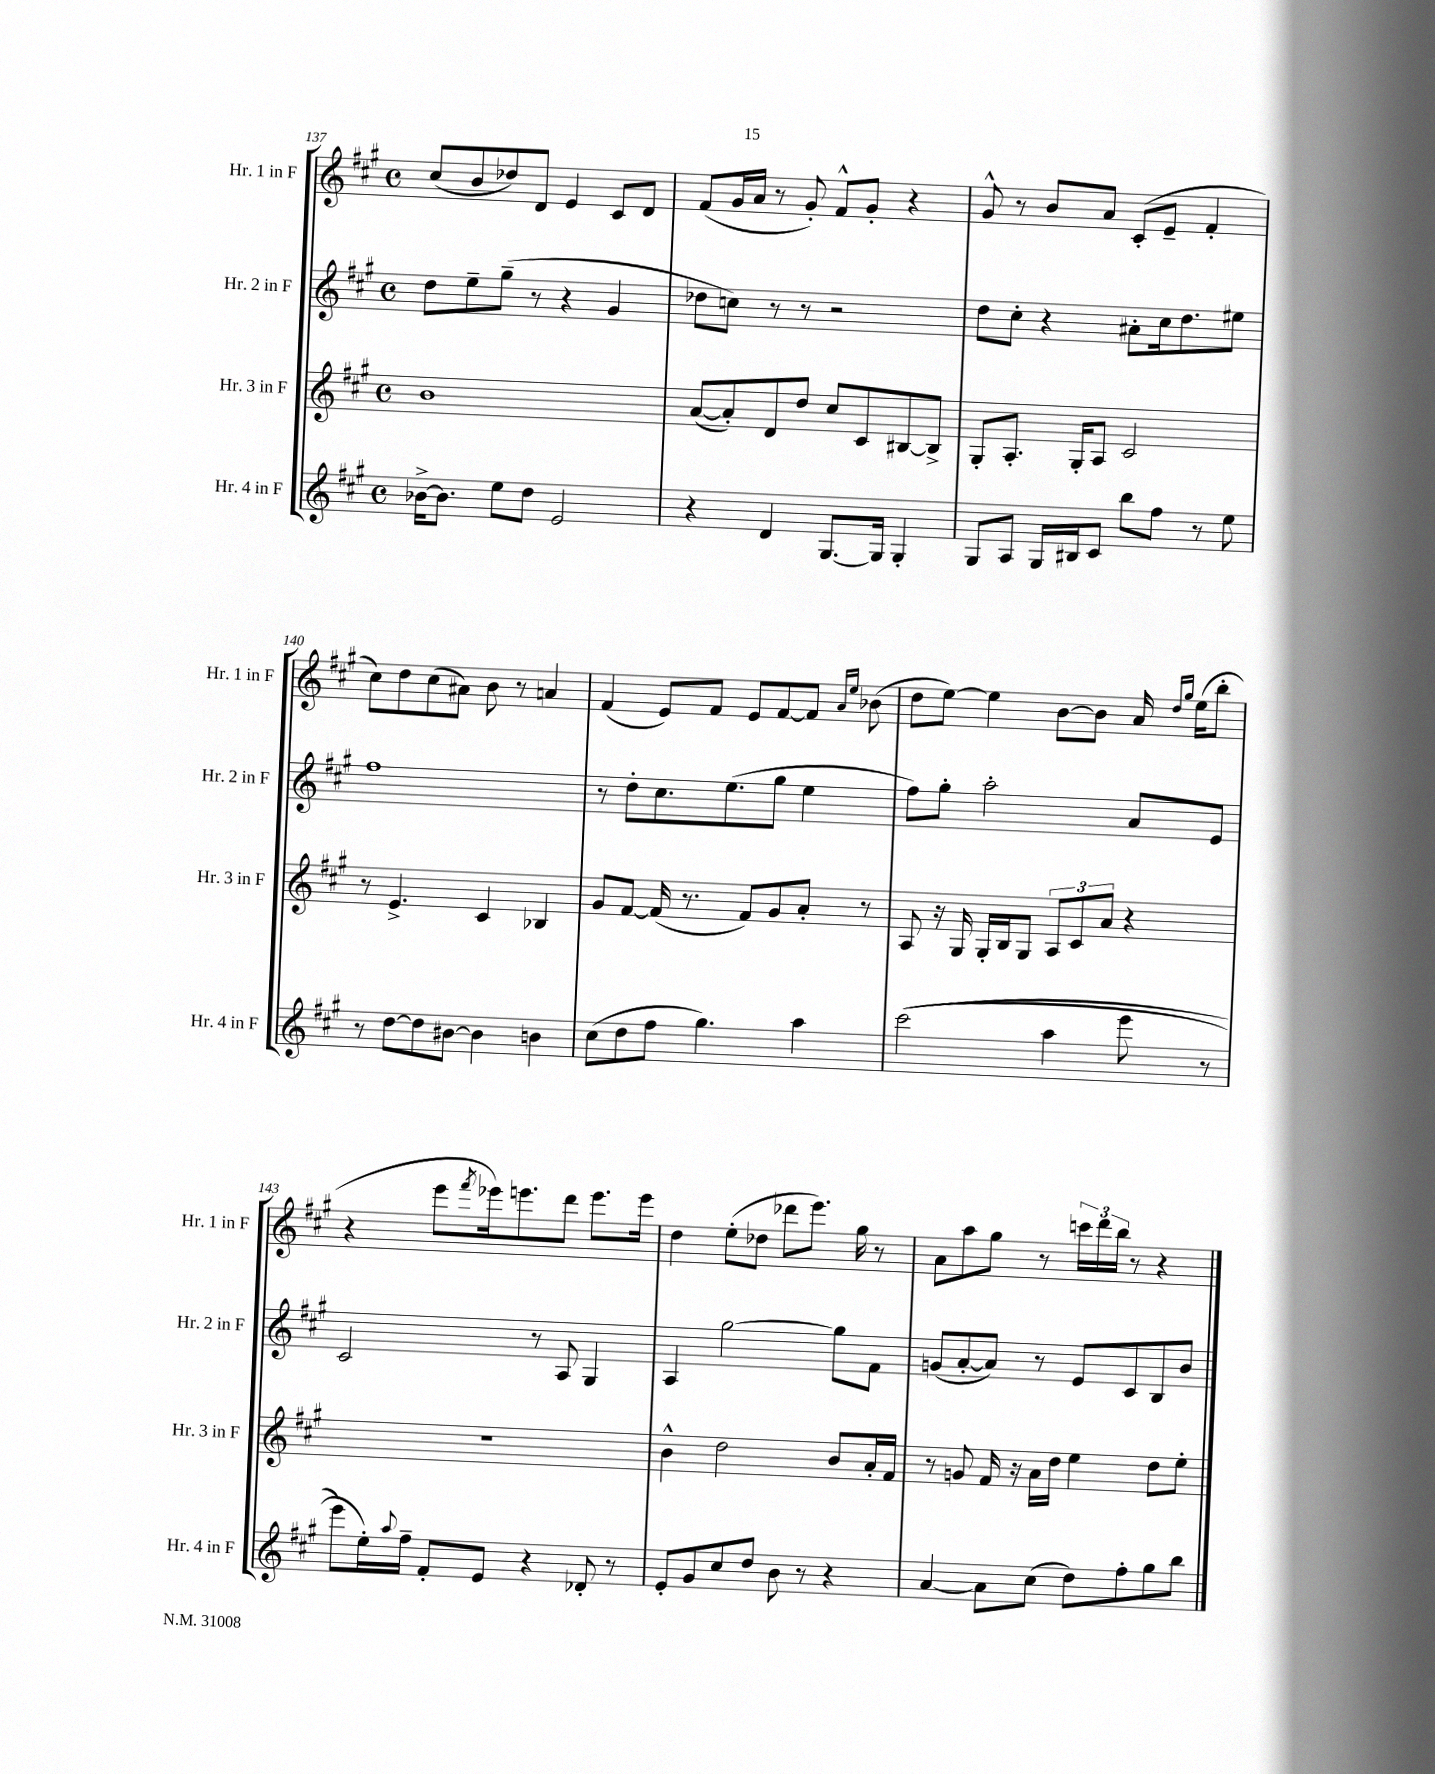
<<
\new StaffGroup <<
\new Staff = "s0" \with { instrumentName = "Hr. 1 in F" shortInstrumentName = "Hr. 1 in F" } {
    \clef treble \key a \major \defaultTimeSignature \time 4/4
    cis''8( b'8 des''8) d'8 e'4 cis'8 d'8 |
    fis'8( gis'16 a'16 r8 gis'8-.) fis'8-^ gis'8-. r4 |
    gis'8-^ r8 b'8 a'8 cis'8-.( e'8-- fis'4-. |
    cis''8) d''8 cis''8( ais'8) b'8 r8 a'4 |
    fis'4( e'8) fis'8 e'8 fis'8~ fis'8 \grace { a'16 e''16 } bes'8( |
    d''8 e''8~) e''4 b'8~ b'8 a'16 \grace { d''16 gis''16 } e''16( b''8-. |
    r4 e'''8 \acciaccatura { fis'''8 } ees'''16) e'''8. d'''8 e'''8. e'''16 |
    d''4 e''8-.( des''8 des'''8 e'''8.) gis''16 r8 |
    a'8 a''8 gis''8 r8 \tuplet 3/2 { c'''16 d'''16 b''16 } r8 r4 \bar "|." |
}
\new Staff = "s1" \with { instrumentName = "Hr. 2 in F" shortInstrumentName = "Hr. 2 in F" } {
    \clef treble \key a \major \defaultTimeSignature \time 4/4
    d''8 e''8-- gis''8--( r8 r4 gis'4 |
    des''8 c''8) r8 r8 r2 |
    d''8 cis''8-. r4 ais'8-. cis''16 d''8. eis''8 |
    fis''1 |
    r8 d''8-. cis''8. e''8.( gis''8 e''4 |
    fis''8) gis''8-. a''2-. a'8 e'8 |
    cis'2 r8 a8 gis4 |
    a4 gis''2~ gis''8 fis'8 |
    g'8( a'8~-. a'8) r8 e'8 cis'8 b8 b'8 \bar "|." |
}
\new Staff = "s2" \with { instrumentName = "Hr. 3 in F" shortInstrumentName = "Hr. 3 in F" } {
    \clef treble \key a \major \defaultTimeSignature \time 4/4
    b'1 |
    a'8~( a'8-.) d'8 d''8 cis''8 cis'8 bis8~ bis8-> |
    gis8-. a8.-. gis16-. a8 cis'2 |
    r8 e'4.-> cis'4 bes4 |
    gis'8 fis'8~ fis'16( r8. fis'8) gis'8 a'8-. r8 |
    a8 r16 gis16 gis16-. b16 gis8 \tuplet 3/2 { a8 cis'8 a'8 } r4 |
    R1 |
    b'4-^ d''2 b'8 a'16-. fis'16 |
    r8 g'8 fis'16 r16 a'16 d''16 e''4 d''8 e''8-. \bar "|." |
}
\new Staff = "s3" \with { instrumentName = "Hr. 4 in F" shortInstrumentName = "Hr. 4 in F" } {
    \clef treble \key a \major \defaultTimeSignature \time 4/4
    bes'16~-> bes'8. e''8 d''8 e'2 |
    r4 d'4 gis8.~ gis16 gis4-. |
    gis8 a8 gis16 bis16 cis'8 b''8 fis''8 r8 e''8 |
    r8 d''8~ d''8 bis'8~ bis'4 b'4 |
    cis''8( d''8 fis''8 gis''4.) a''4 |
    cis'''2(\( a''4 e'''8 r8 |
    e'''8) e''16-.\) \appoggiatura { a''8 } fis''16-- fis'8-. e'8 r4 des'8-. r8 |
    e'8-. gis'8 cis''8 d''8 b'8 r8 r4 |
    a'4~ a'8 cis''8( d''8) fis''8-. gis''8 b''8 \bar "|." |
}
>>
>>
\layout { \context { \Score currentBarNumber = #137 } }
